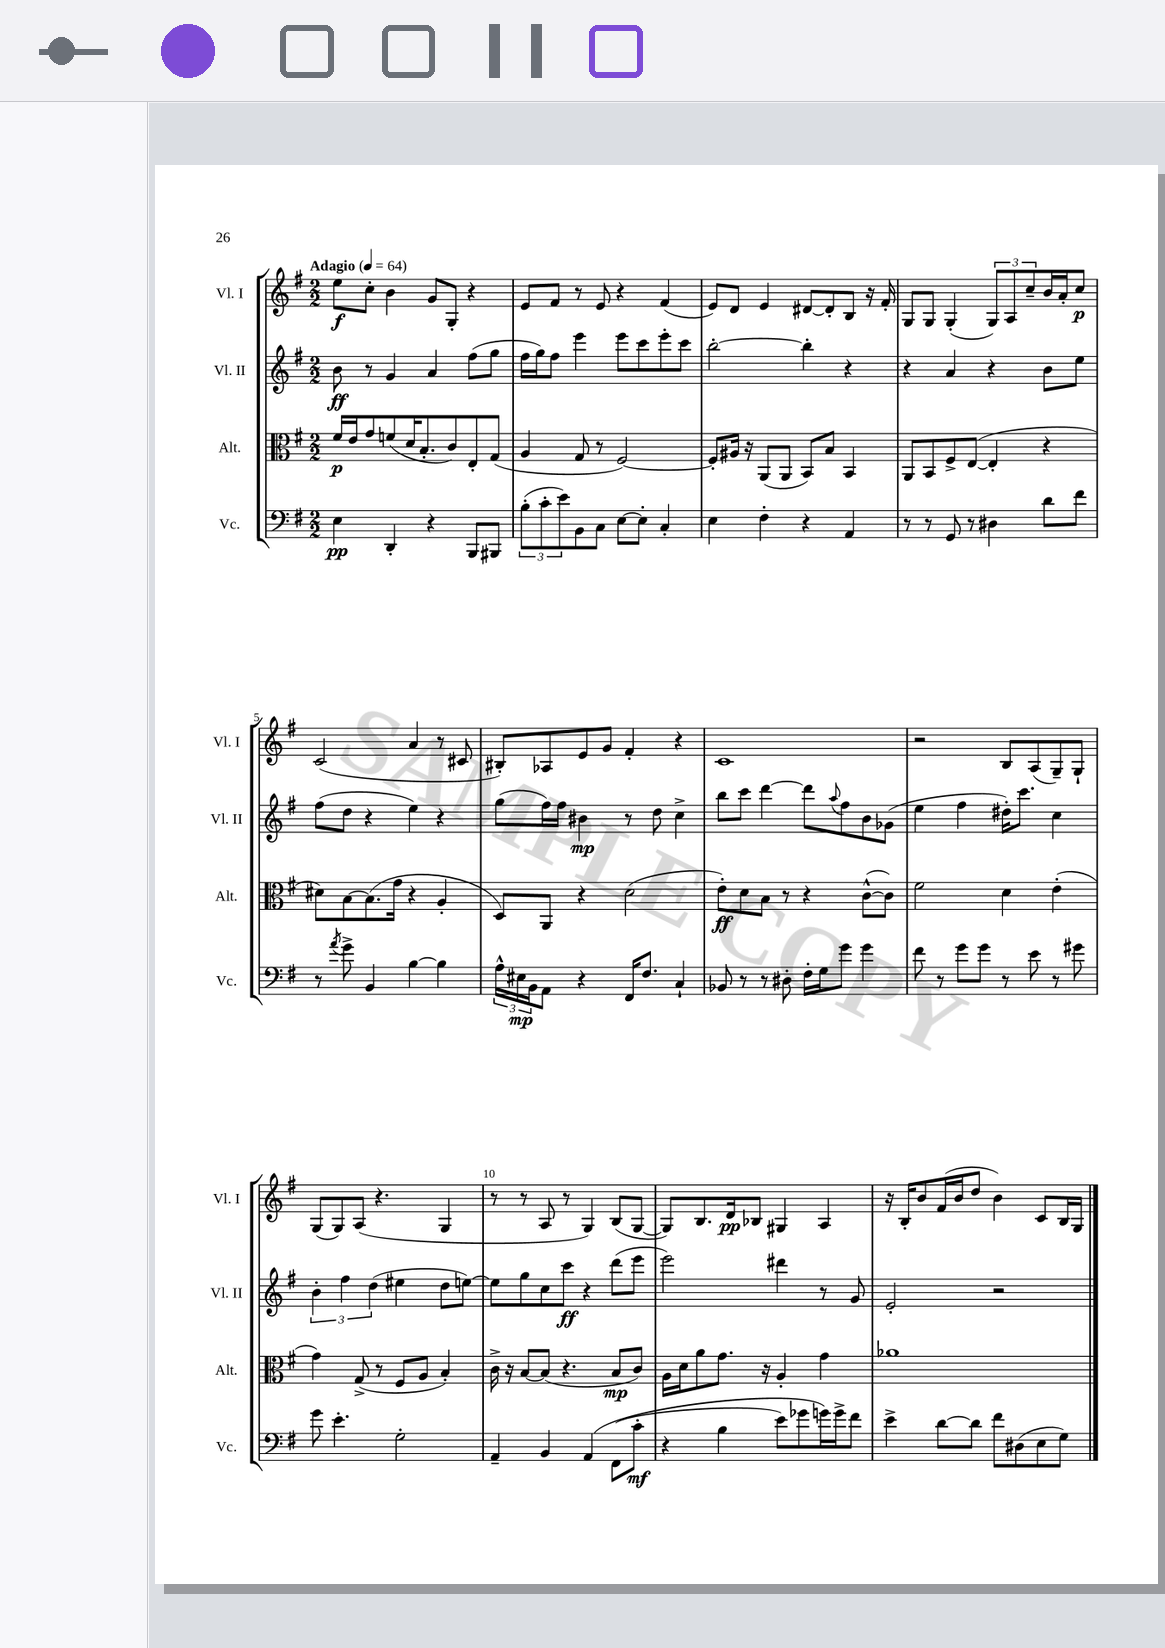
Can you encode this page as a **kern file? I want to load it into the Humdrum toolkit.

**kern	**dynam	**kern	**dynam	**kern	**dynam	**kern	**dynam
*part4	*part4	*part3	*part3	*part2	*part2	*part1	*part1
*staff4	*staff4	*staff3	*staff3	*staff2	*staff2	*staff1	*staff1
*I"Vc.	*	*I"Alt.	*	*I"Vl. II	*	*I"Vl. I	*
*I'Vc.	*	*I'Alt.	*	*I'Vl. II	*	*I'Vl. I	*
*clefF4	*	*clefC3	*	*clefG2	*	*clefG2	*
*k[f#]	*	*k[f#]	*	*k[f#]	*	*k[f#]	*
*M2/2	*	*M2/2	*	*M2/2	*	*M2/2	*
*MM64	*	*MM64	*	*MM64	*	*MM64	*
=1	=1	=1	=1	=1	=1	=1	=1
!	!	!	!	!	!	!LO:TX:a:B:t=Adagio	!
4E\	pp	16f#/LL	p	8b\	ff	8ee\L	f
.	.	16e/J	.	.	.	.	.
.	.	8g/	.	8r	.	8cc'\J	.
4DD'/	.	(8fn/	.	4g/	.	4b\	.
.	.	16d/K	.	.	.	.	.
.	.	8.B'/	.	.	.	.	.
4r	.	.	.	4a/	.	8g/L	.
.	.	8c/)	.	.	.	8G'/J	.
8BBB/L	.	8E'/	.	(8ff#\L	.	4r	.
8BBB#X/J	.	(8G/J	.	8gg\J	.	.	.
=2	=2	=2	=2	=2	=2	=2	=2
(12B'\L	.	4A/	.	16ff#\LL	.	8e/L	.
.	.	.	.	16gg\J)	.	.	.
12c'\	.	.	.	.	.	.	.
.	.	.	.	8ff#\J	.	8f#/J	.
12e\)	.	.	.	.	.	.	.
8BB\	.	8G/	.	4eee\	.	8r	.
8C\J	.	8r	.	.	.	8e/	.
[8E\L	.	[2F#/)	.	8eee\L	.	4r	.
8E'\J]	.	.	.	8ccc\	.	.	.
4C'/	.	.	.	8eee'\	.	(4f#/	.
.	.	.	.	8ccc\J	.	.	.
=3	=3	=3	=3	=3	=3	=3	=3
4E\	.	8F#'/L]	.	[2bb'\	.	8e/L)	.
.	.	16A#X/Jk	.	.	.	8d/J	.
.	.	16r	.	.	.	.	.
4F#'\	.	(8AA/L	.	.	.	4e/	.
.	.	8AA/J	.	.	.	.	.
4r	.	8BB/L)	.	4bb'\]	.	[8d#X/L	.
.	.	8B/J	.	.	.	8d#'/]	.
4AA/	.	4BB/	.	4r	.	8B/J	.
.	.	.	.	.	.	16r	.
.	.	.	.	.	.	16f#'/	.
=4	=4	=4	=4	=4	=4	=4	=4
8r	.	8AA/L	.	4r	.	8G/L	.
8r	.	8BB/	.	.	.	8G/J	.
8GG/	.	8F#^/	.	4a/	.	(4G'/	.
8r	.	([8E/J	.	.	.	.	.
4D#X\	.	4E'/]	.	4r	.	12G/L)	.
.	.	.	.	.	.	12A/	.
.	.	.	.	.	.	12cc~/	.
8d\L	.	4r	.	8b\L	.	16b/L	.
.	.	.	.	.	.	16a'/J	.
8f#\J	.	.	.	8ee\J	.	8cc/J	p
!!LO:LB:g=z
=5	=5	=5	=5	=5	=5	=5	=5
8r	.	8d#X\L)	.	(8ff#\L	.	(2c/	.
8qa/	.	.	.	.	.	.	.
8g^\	.	[8B\	.	8dd\J	.	.	.
4BB/	.	(8.B\]	.	4r	.	.	.
.	.	16g\Jk	.	.	.	.	.
[4B\	.	4r	.	4ee\)	.	4a/	.
4B\]	.	4A'/	.	4r	.	8r	.
.	.	.	.	.	.	8c#X/	.
=6	=6	=6	=6	=6	=6	=6	=6
24A^^\LL	.	8D/L)	.	(8gg\L	.	8B#X'/L)	.
24E#X\	mp	.	.	.	.	.	.
24BB\J	.	.	.	.	.	.	.
8AA\J	.	8AA/J	.	16ff#\L)	.	8A-X/	.
.	.	.	.	16ff#\JJ	.	.	.
4r	.	4r	.	4b#X\	mp	8e/	.
.	.	.	.	.	.	8g/J	.
16FF#/KL	.	(2d\	.	8r	.	4f#'/	.
8.F#/J	.	.	.	.	.	.	.
.	.	.	.	8dd\	.	.	.
4C`/	.	.	.	4cc^\	.	4r	.
=7	=7	=7	=7	=7	=7	=7	=7
8BB-X/	.	8e'\L)	ff	8bb\L	.	1c	.
8r	.	8d\	.	8ccc\J	.	.	.
8r	.	8B\J	.	[4ddd\	.	.	.
8D#X'\	.	8r	.	.	.	.	.
16F#'\LL	.	4r	.	8ddd\L]	.	.	.
16G\J	.	.	.	.	.	.	.
.	.	.	.	8qqaa/	.	.	.
8g\J	.	.	.	8ff#\	.	.	.
4g\	.	([8c^^\L	.	8b\	.	.	.
.	.	8c\J])	.	(8g-X\J	.	.	.
=8	=8	=8	=8	=8	=8	=8	=8
8f#\	.	2f#\	.	4ee\	.	2r	.
8r	.	.	.	.	.	.	.
8g\L	.	.	.	4ff#\	.	.	.
8g\J	.	.	.	.	.	.	.
8r	.	4d\	.	16dd#X'\KL)	.	8B/L	.
.	.	.	.	8.ccc\J	.	.	.
8e\	.	.	.	.	.	(8A/	.
8r	.	(4e'\	.	4cc\	.	8G~/)	.
8g#X\	.	.	.	.	.	8G`/J	.
!!LO:LB:g=z
=9	=9	=9	=9	=9	=9	=9	=9
8g\	.	4g\)	.	6b'\	.	(8G/L	.
4.e'\	.	.	.	.	.	8G/)	.
.	.	.	.	6ff#\	.	.	.
.	.	(8G^/	.	.	.	(8A/J	.
.	.	.	.	(6dd\	.	.	.
.	.	8r	.	.	.	4.r	.
2G'\	.	8F#/L	.	4ee#X\	.	.	.
.	.	8A/J	.	.	.	.	.
.	.	4B'/)	.	8dd\L	.	4G/	.
.	.	.	.	[8een\J)	.	.	.
=10	=10	=10	=10	=10	=10	=10	=10
4AA~/	.	16c^\	.	8ee\L]	.	8r	.
.	.	16r	.	.	.	.	.
.	.	[8B/L	.	8gg\	.	8r	.
4BB/	.	(8B/J]	.	8cc\	.	8A/	.
.	.	4.r	.	8ccc\J	ff	8r	.
(4AA/	.	.	.	4r	.	4G/)	.
(8FF#\L	.	8B/L	mp	(8ddd\L	.	(8B/L	.
8c'\J	mf	8c/J)	.	8eee\J	.	[8G/J	.
=11	=11	=11	=11	=11	=11	=11	=11
4r	.	16A\LL	.	2eee\)	.	8G/L])	.
.	.	16d\J	.	.	.	.	.
.	.	8a\	.	.	.	8.B/	.
4B\	.	8.g\J	.	.	.	.	.
.	.	.	.	.	.	16d/k	pp
.	.	.	.	.	.	8B-X/J	.
.	.	16r	.	.	.	.	.
8e\L)	.	4A'/	.	4ddd#X\	.	4G#X/	.
8g-X\	.	.	.	.	.	.	.
16gn\L)	.	4g\	.	8r	.	4A/	.
16g^\J	.	.	.	.	.	.	.
8f#\J	.	.	.	8g/	.	.	.
=12	=12	=12	=12	=12	=12	=12	=12
4e^\	.	1a-X	.	2e'/	.	16r	.
.	.	.	.	.	.	16B'/KL	.
.	.	.	.	.	.	8b/	.
[8d\L	.	.	.	.	.	(16f#/L	.
.	.	.	.	.	.	16b/J	.
8d\J]	.	.	.	.	.	8dd/J	.
8f#\L	.	.	.	2r	.	4b\)	.
(8D#X\	.	.	.	.	.	.	.
8E\	.	.	.	.	.	8c/L	.
8G\J)	.	.	.	.	.	16B/L	.
.	.	.	.	.	.	16G/JJ	.
==	==	==	==	==	==	==	==
*-	*-	*-	*-	*-	*-	*-	*-
